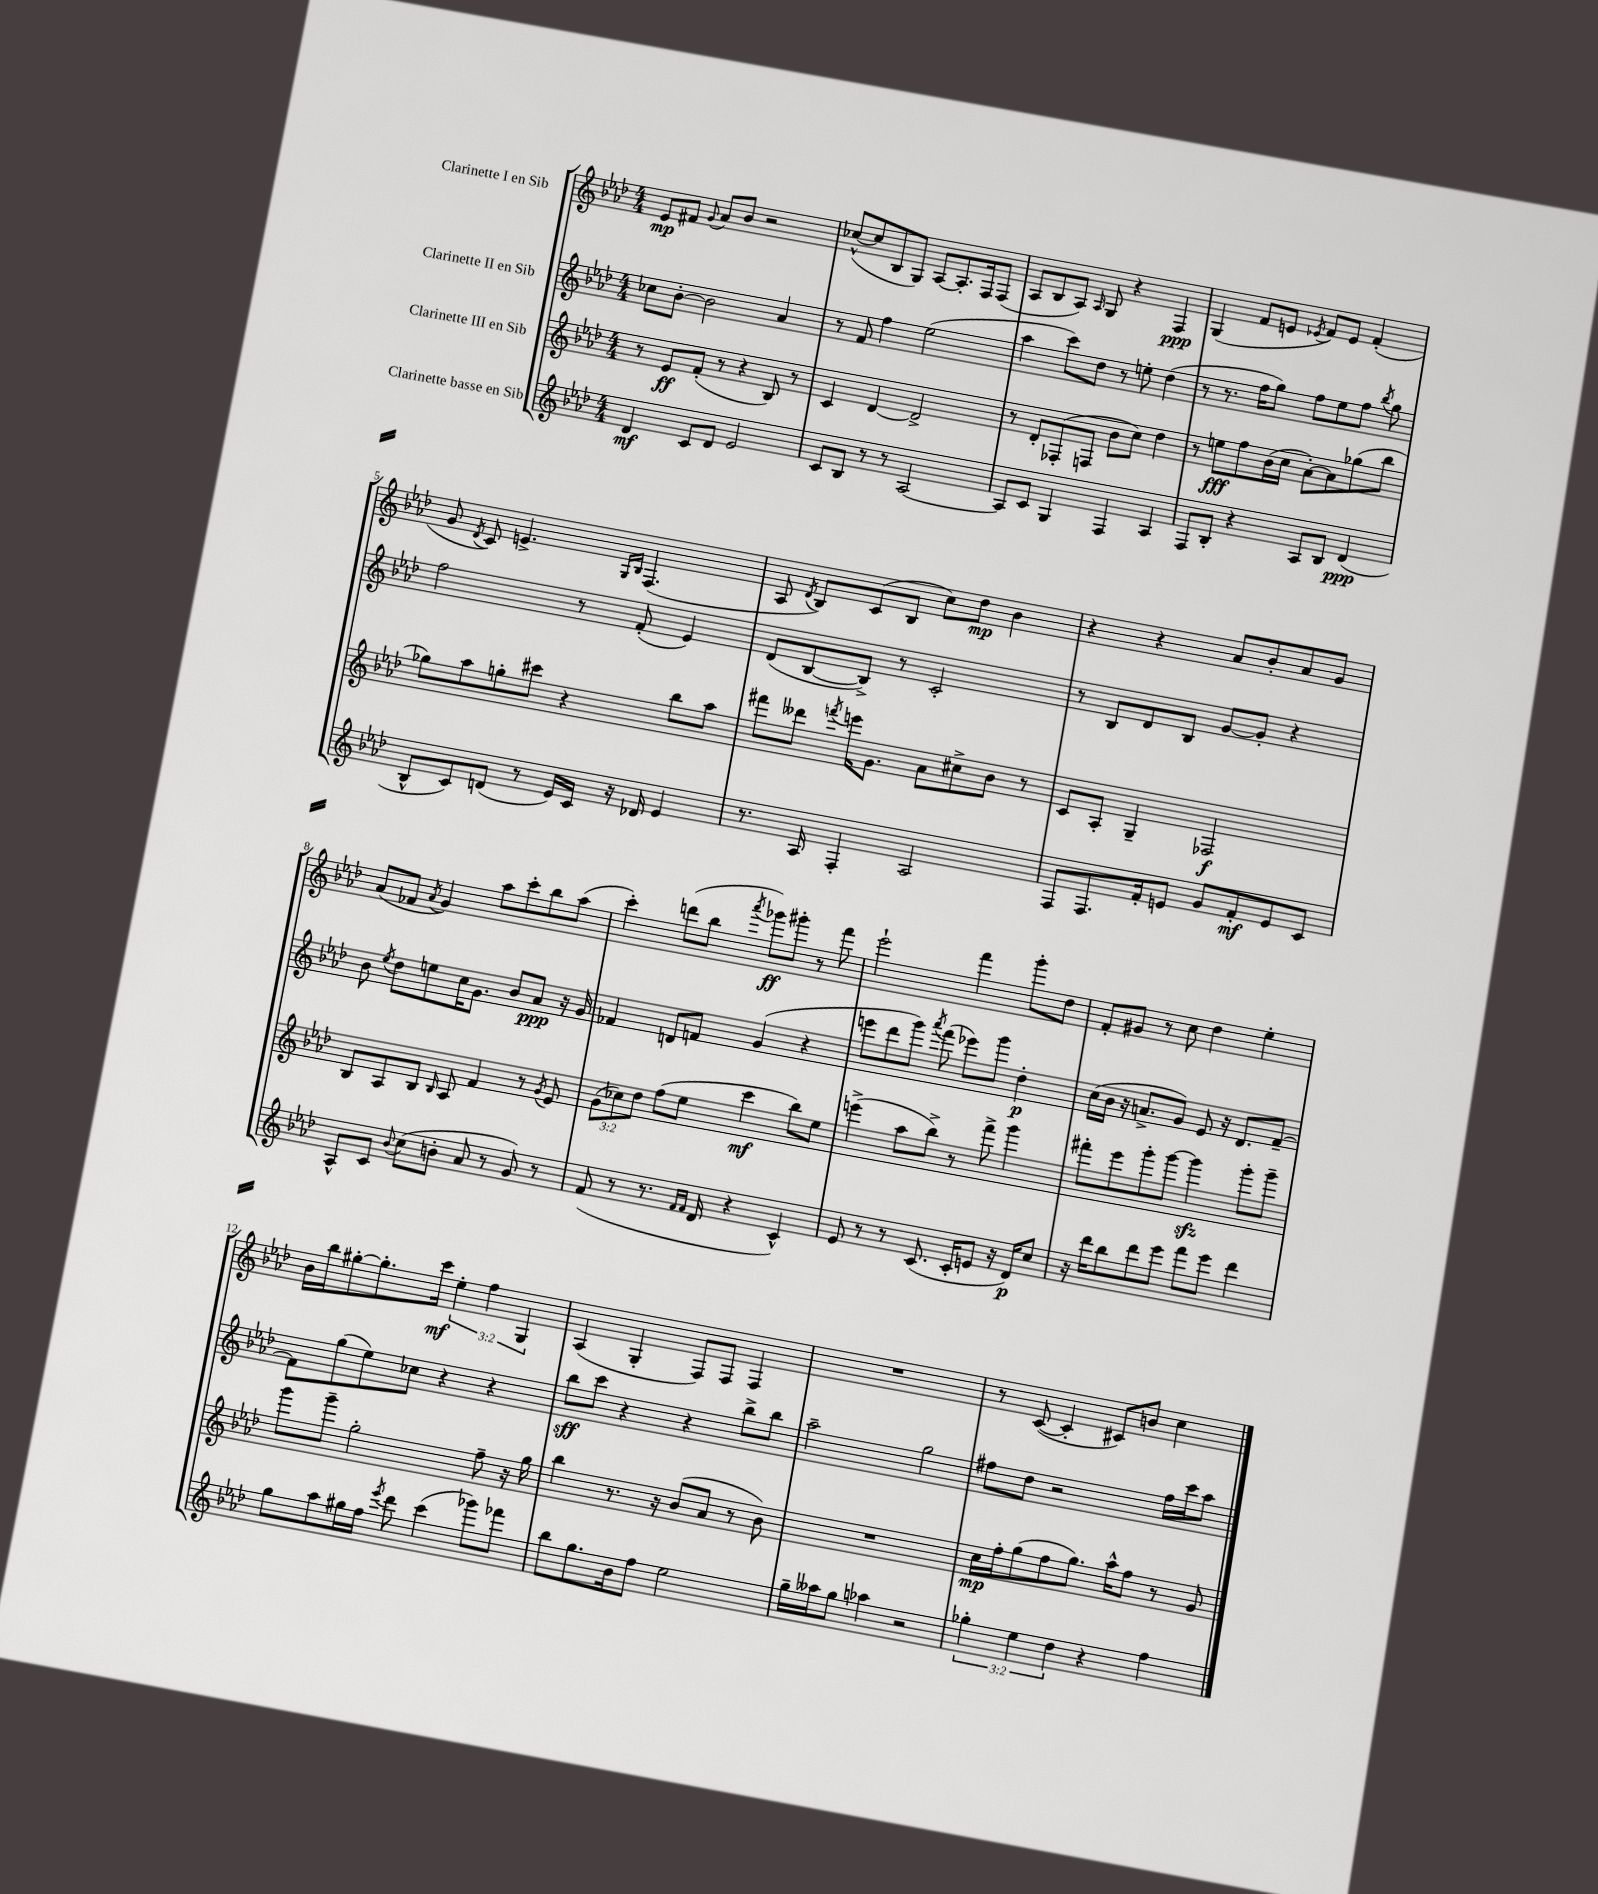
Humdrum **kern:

**kern	**kern	**kern	**kern
*staff4	*staff3	*staff2	*staff1
*clefG2	*clefG2	*clefG2	*clefG2
*k[b-e-a-d-]	*k[b-e-a-d-]	*k[b-e-a-d-]	*k[b-e-a-d-]
*M4/4	*M4/4	*M4/4	*M4/4
4d-	8r	8cc-	8e-
.	8e-	[8b-'	8f#
.	.	.	8qqg
8c	(8f'	2b-]	8a-
8d-	8r	.	8b-
2e-	4r	.	2r
.	8B-)	4a-	.
.	8r	.	.
=	=	=	=
8c	4c	8r	([8cc-^^
8B-	.	8f	8cc-]
8r	[4d-	4ff	8B-
8r	.	.	8G)
[2A-	2d-^]	(2ee-	[8A-
.	.	.	8.A-']
.	.	.	16F
.	.	.	(8F
=	=	=	=
8A-]	8r	4aa-	8A-
8c	8d-'	.	8B-
4G	(8F-'	8ccc)	8A-)
.	.	.	16qqA-
.	8F	8dd-	8G
4F	8b-	8r	4r
.	8cc)	8ee'	.
4A-	4dd-	(4dd-	4F
=	=	=	=
8F	8r	8r	(4G
8B-'	8ee	8.r	.
4r	8ff	.	8f
.	.	16ff	.
.	(16b-	8gg)	8e
.	16cc	.	.
.	.	.	8qe-
8A-	[8a-')	8ff	8f)
8B-	8a-]	8ee-	8e-
(4d-	(8gg-	8ff	(4f'
.	.	8qbb-	.
.	8bb-	8gg	.
=	=	=	=
8B-^^	8gg-)	2ff	8g
.	.	.	8qd-
8c)	8aa-	.	8c)
(8d	8gg'	.	4.e^
8r	8ccc#	.	.
16e-)	4r	8r	.
16c	.	.	.
.	.	.	16qqG
.	.	.	16qqB-
16r	.	(8f'	(4.F
16d-	.	.	.
4e-	8bb-	4e-)	.
.	8aa-	.	.
=	=	=	=
8.r	8fff#	(8d-	8A-
.	.	.	8qd-
.	8ddd--	[8B-	8B-)
16A-	.	.	.
.	8qfff	.	.
4F'	16eee	8B-^])	(8c
.	8.g	.	.
.	.	8r	8B-
2A-	8a-	2c'	8cc)
.	8cc#^	.	8dd-
.	8b-	.	4b-
.	8r	.	.
=	=	=	=
8F	8c	8r	4r
8.F	8A-'	8B-	.
.	4G~	8d-	4r
16f'	.	.	.
8e	.	8B-	.
8g	2F-	[8g	8a-
8f'	.	8g']	8b-'
8e	.	4r	8a-
8c	.	.	8g
=	=	=	=
8A-^^	8B-	8b-	(8a-
.	.	8qee-	.
8c	8A-	8dd-	8f-
8qqb-	.	.	8qa-
(8cc	8B-	8ee	4g)
.	16qqB-	.	.
8b'	8A-	16cc	.
.	.	8.g	.
8a-	4f	.	8aa-
8r	.	8b-	8ccc'
8g)	8r	8a-	8bb-
.	8qg	.	.
8r	8e-	16r	(8aa-
.	.	16g	.
=	=	=	=
(8f	(12g	4f-	4ccc')
.	12cc-)	.	.
8r	.	.	.
.	12dd-	.	.
8.r	(8ff	8d	(8ddd
.	8ee-	8f	8bb-
16qqf	.	.	.
16qqf	.	.	.
16d-	.	.	.
.	.	.	8qaaa-
4r	4ccc	(4g	8ggg-)
.	.	.	8ggg#'
4c^^)	8bb-)	4r	8r
.	8ee-	.	8fff
=	=	=	=
8e-	(4eee^	8eee	2eee-`
8r	.	8ddd-	.
8r	8aa-	8ggg)	.
.	.	8qaaa-	.
(8.c	8bb-^)	(8fff	.
.	8r	8eee-)	4fff
16c'	.	.	.
8e	8fff^	8ggg	.
16r	4ggg	4dd-'	8ggg'
16d-)	.	.	.
8cc	.	.	8dd-
=	=	=	=
16r	8fff#'	(16cc	8f'
16ddd-	.	16b-	.
8bb-	8eee-	16r	8g#
.	.	8.a^	.
8ddd-	8ggg'	.	8r
8eee-	[8ggg	8g)	8cc
8fff	4ggg]	8e-	4dd-
8eee-	.	16r	.
.	.	8.d-	.
4ddd-	8ggg'	.	4ee-'
.	8ggg~	[8f~	.
=	=	=	=
8gg	8ggg	8f]	16b-
.	.	.	16bb-
8aa-	8ggg~	(8gg	[8gg#'
16gg#	2gg'	8ee-)	8.gg#']
16ff	.	.	.
8qeee-	.	.	.
8ddd-	.	8cc-	.
.	.	.	16ccc
(4ccc	.	4r	6ee-'
.	.	.	6ff
8ggg-)	8ff~	4r	.
.	.	.	6G
8fff-	16r	.	.
.	16gg	.	.
=	=	=	=
8bb-	4bb-	8bb-	(4A-
8.gg	.	8ccc	.
.	8.r	4r	4G'
16b-	.	.	.
8ff	.	.	.
.	16r	.	.
2ee-	(8b-	4r	8F)
.	8a-	.	8F
.	8r	8bb-^	4F
.	8b-)	8bb-	.
=	=	=	=
16gg~	1r	2aa-~	1r
16aa--	.	.	.
8gg	.	.	.
4aa-	.	.	.
2r	.	2gg	.
=	=	=	=
6gg-'	16cc	8ff#	8r
.	16ff'	.	.
.	(8gg	8dd-	([8c
6ee-	.	.	.
.	8ff	2r	4c']
6dd-	.	.	.
.	8.gg)	.	.
4r	.	.	8c#)
.	16aa-^^	.	.
.	8ff	.	8b
4ff	8r	16ff#	4cc
.	.	16ccc	.
.	8g	8aa-	.
==	==	==	==
*-	*-	*-	*-
